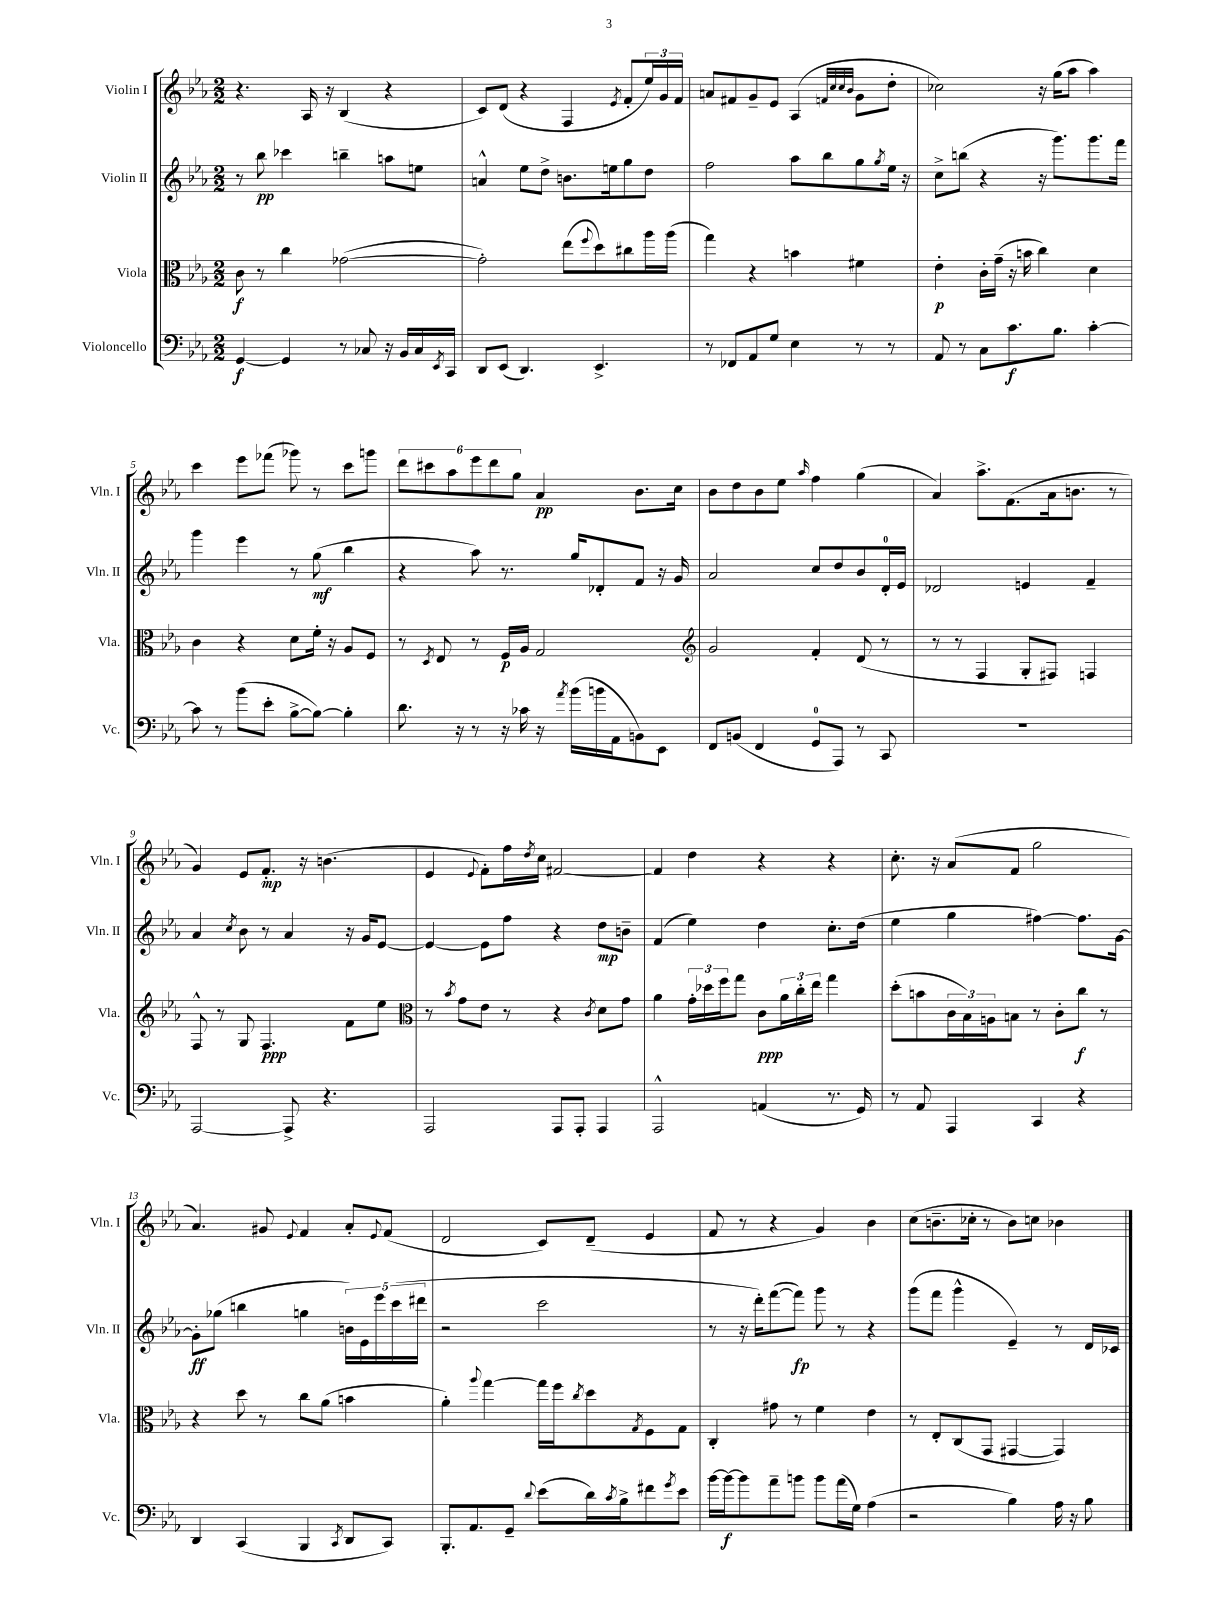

**kern	**dynam	**kern	**dynam	**kern	**dynam	**kern	**dynam
*part4	*part4	*part3	*part3	*part2	*part2	*part1	*part1
*staff4	*staff4	*staff3	*staff3	*staff2	*staff2	*staff1	*staff1
*I"Violoncello	*	*I"Viola	*	*I"Violin II	*	*I"Violin I	*
*I'Vc.	*	*I'Vla.	*	*I'Vln. II	*	*I'Vln. I	*
*clefF4	*	*clefC3	*	*clefG2	*	*clefG2	*
*k[b-e-a-]	*	*k[b-e-a-]	*	*k[b-e-a-]	*	*k[b-e-a-]	*
*M2/2	*	*M2/2	*	*M2/2	*	*M2/2	*
=1	=1	=1	=1	=1	=1	=1	=1
[4GG/	f	8c\	f	8r	.	4.r	.
.	.	8r	.	8bb-\	pp	.	.
4GG/]	.	4cc\	.	4ccc-X\	.	.	.
.	.	.	.	.	.	16A-/	.
.	.	.	.	.	.	16r	.
8r	.	([2g-X\	.	4bbn~\	.	(4B-/	.
8C-X/	.	.	.	.	.	.	.
16r	.	.	.	8aan\L	.	4r	.
16BB-/LL	.	.	.	.	.	.	.
16C-/	.	.	.	8een\J	.	.	.
8qEE-/	.	.	.	.	.	.	.
16CC/JJ	.	.	.	.	.	.	.
=2	=2	=2	=2	=2	=2	=2	=2
8DD/L	.	2g-'\])	.	4an^^/	.	8c/L)	.
(8EE-/J	.	.	.	.	.	(8d/J	.
4.DD/)	.	.	.	8ee-\L	.	4r	.
.	.	.	.	8dd^\J	.	.	.
.	.	(8ee-\L	.	8.bn\L	.	4F/	.
.	.	8qqff/	.	.	.	.	.
4.EE-^/	.	8dd\)	.	.	.	.	.
.	.	.	.	16een\k	.	.	.
.	.	.	.	.	.	8qe-/	.
.	.	8cc#X\	.	8gg\	.	8f'/L	.
.	.	16aa-\L	.	8dd\J	.	24ee-/L)	.
.	.	.	.	.	.	24g/	.
.	.	(16aa-\JJ	.	.	.	.	.
.	.	.	.	.	.	24f/JJ	.
=3	=3	=3	=3	=3	=3	=3	=3
8r	.	4gg\)	.	2ff\	.	8an/L	.
8FF-X/L	.	.	.	.	.	8f#X/	.
8AA-/	.	4r	.	.	.	8g~/	.
8G/J	.	.	.	.	.	8e-/J	.
4E-\	.	4bn\	.	8aa-\L	.	(4A-/	.
.	.	.	.	8bb-\	.	.	.
.	.	.	.	.	.	32qqfn/LLL	.
.	.	.	.	.	.	32qqcc/	.
.	.	.	.	.	.	32qqcc/	.
.	.	.	.	.	.	32qqb-/JJJ	.
8r	.	4f#X\	.	8gg\	.	8g\L	.
.	.	.	.	8qgg/	.	.	.
8r	.	.	.	16ee-\Jk	.	8dd'\J	.
.	.	.	.	16r	.	.	.
=4	=4	=4	=4	=4	=4	=4	=4
8AA-/	.	4e-'\	p	8cc^\L	.	2cc-X\)	.
8r	.	.	.	(8bbn\J	.	.	.
8C\L	.	16c'\LL	.	4r	.	.	.
.	.	(16g~\JJ	.	.	.	.	.
8.c\	f	16r	.	.	.	.	.
.	.	16bn\	.	.	.	.	.
.	.	4cc\)	.	16r	.	16r	.
8.B-\J	.	.	.	8.ggg\L)	.	(16gg\KL	.
.	.	.	.	.	.	8aa-\J	.
[4c'\	.	4d\	.	8.ggg\	.	4aa-\)	.
.	.	.	.	16fff\Jk	.	.	.
!!LO:LB:g=z
=5	=5	=5	=5	=5	=5	=5	=5
8c\]	.	4c\	.	4ggg\	.	4ccc\	.
8r	.	.	.	.	.	.	.
(8b-\L	.	4r	.	4eee-\	.	8eee-\L	.
8e-'\J	.	.	.	.	.	(8fff-X\J	.
[8B-^\L	.	8d\L	.	8r	.	8ggg-X\)	.
8B-\J_)	.	16f'\Jk	.	(8gg\	mf	8r	.
.	.	16r	.	.	.	.	.
4B-'\]	.	8A-/L	.	4bb-\	.	8ccc\L	.
.	.	8F/J	.	.	.	8gggn\J	.
=6	=6	=6	=6	=6	=6	=6	=6
8.d\	.	8r	.	4r	.	12ddd\L	.
.	.	.	.	.	.	12ccc#X\	.
.	.	8qD/	.	.	.	.	.
.	.	8E-/	.	.	.	.	.
.	.	.	.	.	.	12aa-\	.
16r	.	.	.	.	.	.	.
8r	.	8r	.	8aa-\)	.	12eee-\	.
.	.	.	.	.	.	12ddd\	.
16r	.	16F/LL	p	8.r	.	.	.
.	.	.	.	.	.	12gg\J	.
16c-X\	.	16A-/JJ	.	.	.	.	.
16r	.	2G/	.	.	.	4a-/	pp
8qa-/	.	.	.	.	.	.	.
(16b-\LL	.	.	.	16gg/KL	.	.	.
16bn\	.	.	.	8d-X'/	.	.	.
16AA-\J	.	.	.	.	.	.	.
8BBn\)	.	.	.	8f/J	.	8.b-\L	.
8EE-\J	.	.	.	16r	.	.	.
.	.	.	.	16g/	.	16cc\Jk	.
=7	=7	=7	=7	=7	=7	=7	=7
*	*	*clefG2	*	*	*	*	*
8FF/L	.	2g/	.	2a-/	.	8b-\L	.
(8BBn/J	.	.	.	.	.	8dd\	.
4FF/	.	.	.	.	.	8b-\	.
.	.	.	.	.	.	8ee-\J	.
.	.	.	.	.	.	16qqaa-/	.
8GG/L	.	4f'/	.	8cc/L	.	4ff\	.
8AAA-/J)	.	.	.	8dd/	.	.	.
8r	.	(8d/	.	8b-/	.	(4gg\	.
8CC/	.	8r	.	16d'/L	.	.	.
.	.	.	.	16e-/JJ	.	.	.
=8	=8	=8	=8	=8	=8	=8	=8
1r	.	8r	.	2d-X/	.	4a-/)	.
.	.	8r	.	.	.	.	.
.	.	4F/	.	.	.	8.aa-^\L	.
.	.	.	.	.	.	(8.f\	.
.	.	8G'/L	.	4en/	.	.	.
.	.	8F#X/J)	.	.	.	16a-\k	.
.	.	.	.	.	.	8.bn\J	.
.	.	4Fn/	.	4f~/	.	.	.
.	.	.	.	.	.	8r	.
!!LO:LB:g=z
=9	=9	=9	=9	=9	=9	=9	=9
[2AAA-/	.	8F^^/	.	4a-/	.	4g/)	.
.	.	8r	.	.	.	.	.
.	.	.	.	8qcc/	.	.	.
.	.	8G/	.	8b-\	.	8e-/L	.
.	.	4.F/	ppp	8r	.	8.f'/J	mp
8AAA-^/]	.	.	.	4a-/	.	.	.
.	.	.	.	.	.	16r	.
4.r	.	.	.	.	.	(4.bn\	.
.	.	8f\L	.	16r	.	.	.
.	.	.	.	16g/KL	.	.	.
.	.	8ee-\J	.	[8e-/J	.	.	.
=10	=10	=10	=10	=10	=10	=10	=10
*	*	*clefC3	*	*	*	*	*
2AAA-/	.	8r	.	4e-/_	.	4e-/	.
.	.	8qb-/	.	.	.	.	.
.	.	8g\L	.	.	.	.	.
.	.	.	.	.	.	8qqe-/	.
.	.	8e-\J	.	8e-\L]	.	8f'\L)	.
.	.	8r	.	8ff\J	.	16ff\L	.
.	.	.	.	.	.	8qdd/	.
.	.	.	.	.	.	16cc\JJ	.
8AAA-/L	.	4r	.	4r	.	[2f#X/	.
8AAA-'/J	.	.	.	.	.	.	.
.	.	8qc/	.	.	.	.	.
4AAA-/	.	8d\L	.	8dd\L	mp	.	.
.	.	8g\J	.	8bn~\J	.	.	.
=11	=11	=11	=11	=11	=11	=11	=11
2AAA-^^/	.	4a-\	.	(4f/	.	4f#/]	.
.	.	24g'\LL	.	4ee-\)	.	4dd\	.
.	.	24dd-X\	.	.	.	.	.
.	.	24ff\J	.	.	.	.	.
.	.	8gg\J	.	.	.	.	.
(4AAn/	.	8c\L	ppp	4dd\	.	4r	.
.	.	24a-\L	.	.	.	.	.
.	.	24cc'\	.	.	.	.	.
.	.	24ee-\JJ	.	.	.	.	.
8.r	.	4gg\	.	8.cc'\L	.	4r	.
16GG/)	.	.	.	(16dd\Jk	.	.	.
=12	=12	=12	=12	=12	=12	=12	=12
8r	.	(8dd'\L	.	4ee-\	.	8.cc'\	.
8AA-/	.	8bn\	.	.	.	.	.
.	.	.	.	.	.	16r	.
4AAA-/	.	24c\L	.	4gg\	.	(8a-/L	.
.	.	24B-\)	.	.	.	.	.
.	.	24An\J	.	.	.	.	.
.	.	8Bn\J	.	.	.	8f/J	.
4CC/	.	8r	.	[4ff#X\)	.	2gg\	.
.	.	8c'\L	.	.	.	.	.
4r	.	8cc\J	f	8.ff#\L]	.	.	.
.	.	8r	.	.	.	.	.
.	.	.	.	[16g\Jk	.	.	.
!!LO:LB:g=z
=13	=13	=13	=13	=13	=13	=13	=13
4DD/	.	4r	.	8g'\L]	ff	4.a-/)	.
.	.	.	.	(8gg-X\J	.	.	.
(4CC/	.	8dd\	.	4bbn\	.	.	.
.	.	8r	.	.	.	8g#X/	.
.	.	.	.	.	.	8qqe-/	.
4BBB-/	.	8cc\L	.	4ggn\	.	4f/	.
.	.	(8a-\J	.	.	.	.	.
8qCC/	.	.	.	.	.	.	.
8DD/L	.	4bn\	.	20bn\LL)	.	8a-'/L	.
.	.	.	.	20e-\	.	.	.
.	.	.	.	20eee-\	.	.	.
.	.	.	.	.	.	8qqe-/	.
8CC/J)	.	.	.	.	.	(8f/J	.
.	.	.	.	(20ccc\	.	.	.
.	.	.	.	20ddd#X\JJ	.	.	.
=14	=14	=14	=14	=14	=14	=14	=14
8.BBB-'/L	.	4a-'\)	.	2r	.	2d/	.
8.AA-/	.	.	.	.	.	.	.
.	.	8qqaa-/	.	.	.	.	.
.	.	[4gg\	.	.	.	.	.
8GG~/J	.	.	.	.	.	.	.
8qqd/	.	.	.	.	.	.	.
(8e-\L	.	16gg\LL]	.	2ccc\	.	8c/L)	.
.	.	16ff\J	.	.	.	.	.
.	.	8qcc/	.	.	.	.	.
16d\L)	.	8dd\	.	.	.	(8d~/J	.
8qc/	.	.	.	.	.	.	.
16B-^\J	.	.	.	.	.	.	.
.	.	8qG/	.	.	.	.	.
8f#X\	.	8F\	.	.	.	4e-/	.
8qg/	.	.	.	.	.	.	.
8e-\J	.	8G\J	.	.	.	.	.
=15	=15	=15	=15	=15	=15	=15	=15
[16b-\LL	.	4C'/	.	8r	.	8f/	.
16b-\J_	f	.	.	.	.	.	.
8b-\]	.	.	.	16r	.	8r	.
.	.	.	.	16ddd'\KL)	.	.	.
8a-~\	.	8g#X\	.	([8fff\	.	4r	.
8bn\J	.	8r	.	8fff\J])	fp	.	.
8b\L	.	4f\	.	8ggg\	.	4g/)	.
(16a-\L	.	.	.	8r	.	.	.
16G\JJ)	.	.	.	.	.	.	.
(4A-\	.	4e-\	.	4r	.	4b-\	.
=16	=16	=16	=16	=16	=16	=16	=16
2r	.	8r	.	(8ggg\L	.	(8cc\L	.
.	.	8E-'/L	.	8fff\J	.	8.bn~\	.
.	.	(8C/	.	4ggg^^\	.	.	.
.	.	.	.	.	.	16cc-X'\Jk	.
.	.	8GG/J	.	.	.	8r	.
4B-\)	.	[4GG#X/	.	4e-~/)	.	8b\L)	.
.	.	.	.	.	.	8ccn\J	.
16A-\	.	4GG#/])	.	8r	.	4b-X\	.
16r	.	.	.	.	.	.	.
8B-\	.	.	.	16d/LL	.	.	.
.	.	.	.	16c-X/JJ	.	.	.
==	==	==	==	==	==	==	==
*-	*-	*-	*-	*-	*-	*-	*-
